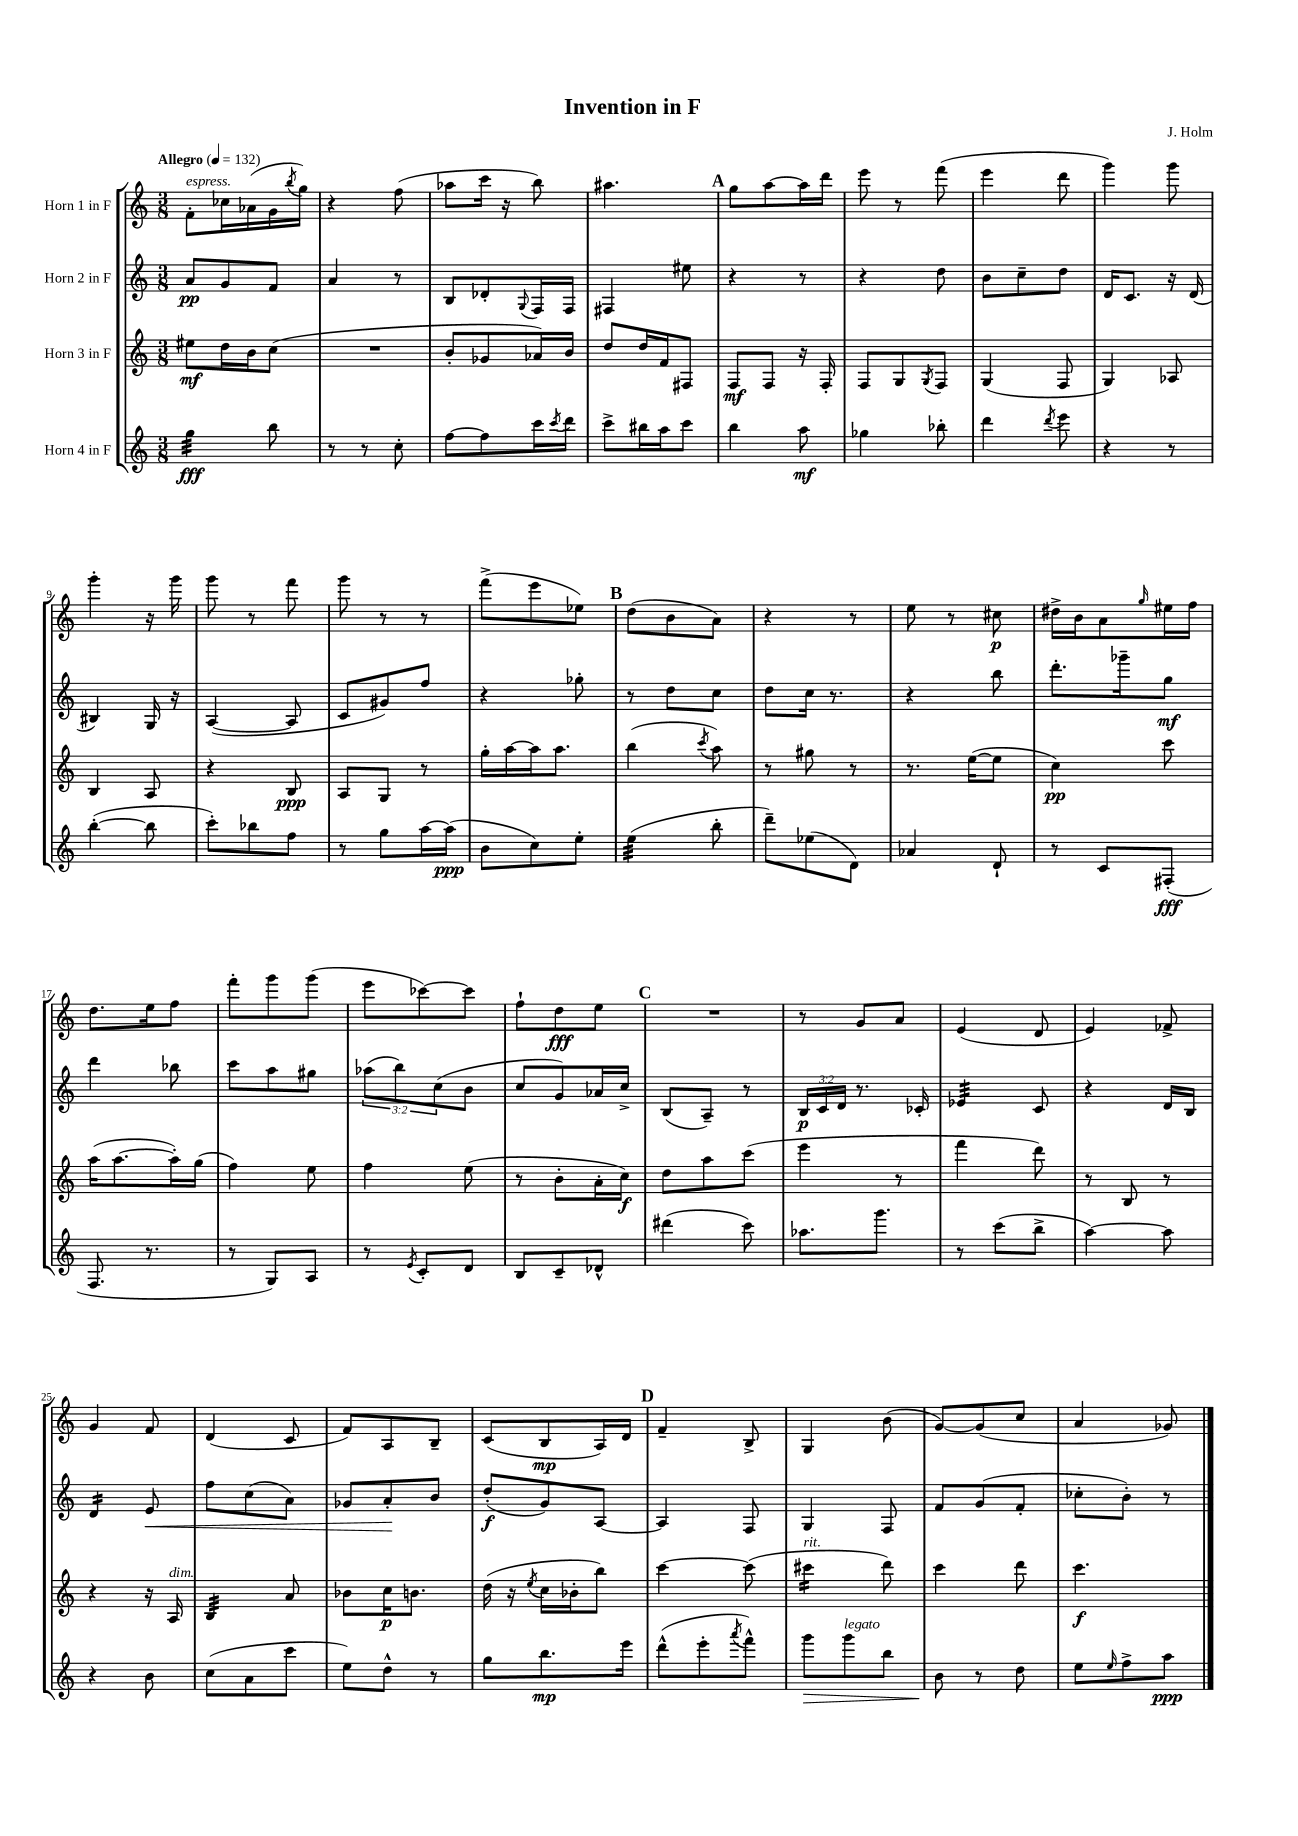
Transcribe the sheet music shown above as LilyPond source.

\header { title = "Invention in F" composer = "J. Holm" }
<<
\new StaffGroup <<
\new Staff = "s0" \with { instrumentName = "Horn 1 in F" } {
    \clef treble \key c \major \numericTimeSignature \time 3/8 \tempo "Allegro" 4 = 132
    f'8-.^\markup { \italic "espress." } ces''16 aes'16( g'16 \acciaccatura { b''8 } g''16) |
    r4 f''8( |
    aes''8 c'''16 r16 b''8) |
    ais''4. |
    \mark \markup { \bold "A" } g''8 a''8~ a''16 d'''16 |
    e'''8 r8 f'''8( |
    e'''4 d'''8 |
    g'''4) g'''8 |
    g'''4-. r16 g'''16 |
    g'''8 r8 f'''8 |
    g'''8 r8 r8 |
    f'''8->( e'''8 ees''8) |
    \mark \markup { \bold "B" } d''8( b'8 a'8) |
    r4 r8 |
    e''8 r8 cis''8\p |
    dis''16-> b'16 a'8 \grace { g''16 } eis''16 f''16 |
    d''8. e''16 f''8 |
    f'''8-. g'''8 g'''8( |
    e'''8 ces'''8~) ces'''8 |
    f''8-! d''8\fff e''8 |
    \mark \markup { \bold "C" } R4. |
    r8 g'8 a'8 |
    e'4( d'8 |
    e'4) fes'8-> |
    g'4 f'8 |
    d'4( c'8 |
    f'8) a8 b8-- |
    c'8( b8\mp a16) d'16 |
    \mark \markup { \bold "D" } f'4-- b8-> |
    g4 b'8( |
    g'8~) g'8( c''8 |
    a'4 ges'8) \bar "|." |
}
\new Staff = "s1" \with { instrumentName = "Horn 2 in F" } {
    \clef treble \key c \major \numericTimeSignature \time 3/8 \override Staff.TupletNumber.text = #tuplet-number::calc-fraction-text
    a'8\pp g'8 f'8 |
    a'4 r8 |
    b8 des'8-. \appoggiatura { g8 } f16 f16 |
    fis4 eis''8 |
    \mark \markup { \bold "A" } r4 r8 |
    r4 d''8 |
    b'8 c''8-- d''8 |
    d'16 c'8. r16 d'16( |
    bis4) g16 r16 |
    a4~( a8 |
    c'8 gis'8) f''8 |
    r4 ges''8-. |
    \mark \markup { \bold "B" } r8 d''8 c''8 |
    d''8 c''16 r8. |
    r4 b''8 |
    d'''8.-. ges'''16-- g''8\mf |
    d'''4 bes''8 |
    c'''8 a''8 gis''8 |
    \tuplet 3/2 { aes''8( b''8) c''8( } b'8 |
    c''8 g'8) aes'16 c''16-> |
    \mark \markup { \bold "C" } b8( a8--) r8 |
    \tuplet 3/2 { b16\p c'16 d'16 } r8. ces'16-. |
    ees'4:32 c'8 |
    r4 d'16 b16 |
    d'4:16 e'8\< |
    f''8 c''8( a'8) |
    ges'8 a'8-.\! b'8 |
    d''8-.\f( g'8) a8~ |
    \mark \markup { \bold "D" } a4 f8 |
    g4 f8 |
    f'8 g'8( f'8-. |
    ces''8-. b'8-.) r8 \bar "|." |
}
\new Staff = "s2" \with { instrumentName = "Horn 3 in F" } {
    \clef treble \key c \major \numericTimeSignature \time 3/8
    eis''8\mf d''16 b'16 c''8( |
    R4. |
    b'8-. ges'8 aes'16) b'16 |
    d''8 d''16 f'16 fis8 |
    \mark \markup { \bold "A" } f8\mf f8 r16 f16-. |
    f8 g8 \acciaccatura { g8 } f8 |
    g4( f8 |
    g4) aes8 |
    b4 a8 |
    r4 b8\ppp |
    a8 g8 r8 |
    g''16-. a''16~ a''16 a''8. |
    \mark \markup { \bold "B" } b''4( \acciaccatura { c'''8 } a''8) |
    r8 gis''8 r8 |
    r8. e''16~( e''8 |
    c''4\pp) c'''8 |
    a''16( a''8.~ a''16-.) g''16( |
    f''4) e''8 |
    f''4 e''8( |
    r8 b'8-. a'16-. c''16\f) |
    \mark \markup { \bold "C" } d''8 a''8 c'''8( |
    e'''4 r8 |
    f'''4 d'''8) |
    r8 b8 r8 |
    r4 r16 a16^\markup { \italic "dim." } |
    b4:32 a'8 |
    bes'8 c''16\p b'8. |
    d''16( r16 \acciaccatura { e''8 } c''16 bes'16-. b''8) |
    \mark \markup { \bold "D" } c'''4~ c'''8( |
    cis'''4:16^\markup { \italic "rit." } d'''8) |
    c'''4 d'''8 |
    c'''4.\f \bar "|." |
}
\new Staff = "s3" \with { instrumentName = "Horn 4 in F" } {
    \clef treble \key c \major \numericTimeSignature \time 3/8
    g''4:32\fff b''8 |
    r8 r8 c''8-. |
    f''8~ f''8 c'''16 \acciaccatura { c'''8 } d'''16 |
    c'''8-> bis''16 a''16 c'''8 |
    \mark \markup { \bold "A" } b''4 a''8\mf |
    ges''4 bes''8-. |
    d'''4 \acciaccatura { d'''8 } e'''8 |
    r4 r8 |
    b''4~-.( b''8 |
    c'''8-.) bes''8 f''8 |
    r8 g''8 a''16~ a''16\ppp( |
    b'8 c''8) e''8-. |
    \mark \markup { \bold "B" } e''4:32( b''8-. |
    d'''8--) ees''8( d'8) |
    aes'4 d'8-! |
    r8 c'8 fis8-.\fff( |
    f8. r8. |
    r8 g8) a8 |
    r8 \acciaccatura { e'8 } c'8-. d'8 |
    b8 c'8-- des'8-^ |
    \mark \markup { \bold "C" } dis'''4( c'''8) |
    aes''8. g'''8. |
    r8 c'''8( b''8-> |
    a''4~) a''8 |
    r4 b'8 |
    c''8( a'8 c'''8 |
    e''8) d''8-^ r8 |
    g''8 b''8.\mp e'''16 |
    \mark \markup { \bold "D" } d'''8-^( e'''8-. \acciaccatura { a'''8 } f'''8-^) |
    g'''8\> g'''8^\markup { \italic "legato" } b''8 |
    b'8\! r8 d''8 |
    e''8 \grace { e''16 } f''8-> a''8\ppp \bar "|." |
}
>>
>>
